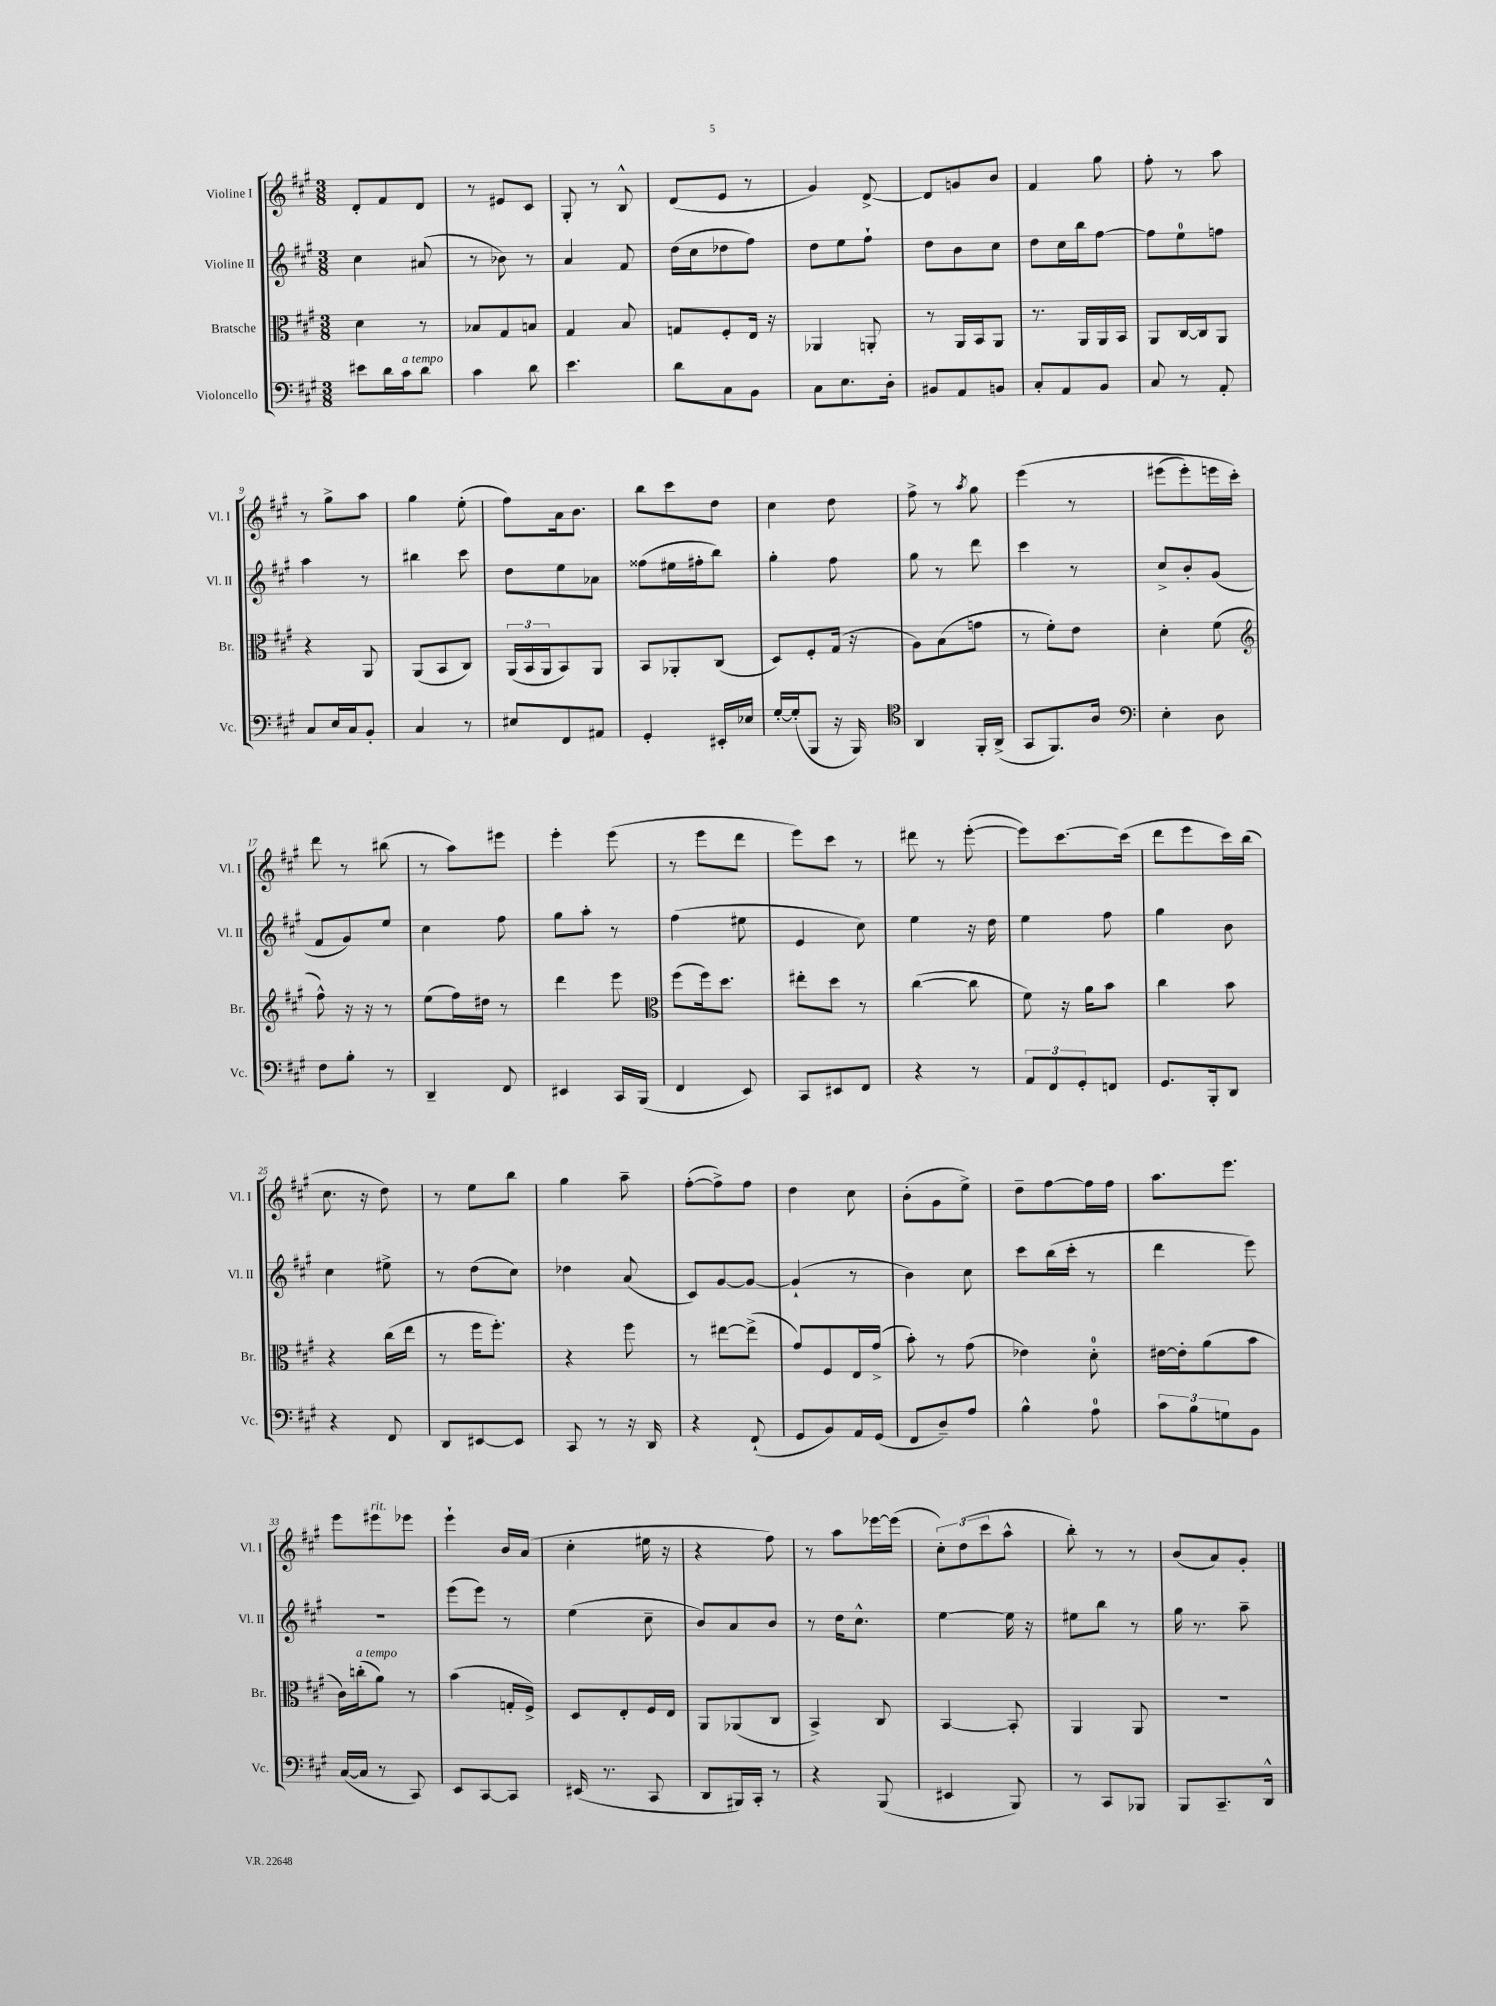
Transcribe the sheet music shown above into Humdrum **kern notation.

**kern	**kern	**kern	**kern
*staff4	*staff3	*staff2	*staff1
*clefF4	*clefC3	*clefG2	*clefG2
*k[f#c#g#]	*k[f#c#g#]	*k[f#c#g#]	*k[f#c#g#]
*M3/8	*M3/8	*M3/8	*M3/8
8e#	4d	4cc#	8d'
16d	.	.	8f#
16c#	.	.	.
8d	8r	(8a#	8d
=	=	=	=
4c#	8B-	8r	8r
.	8G#	8b-)	8e#
8d	8B	8r	8c#
=	=	=	=
4.e	4G#	4a	8G#'
.	.	.	8r
.	8B	8f#	8B^^
=	=	=	=
8d	8G	(16dd	(8d
.	.	16cc#	.
8C#	8F#'	8dd-	8e
8BB	16E	8ff#)	8r
.	16r	.	.
=	=	=	=
8C#	4AA-	8dd	4g#)
8.E	.	8ee	.
.	8AA'	8ff#`	[8d^
16D'	.	.	.
=	=	=	=
8BB#	8r	8dd	8d]
8AA	16AA	8b	8g
.	16BB	.	.
8BB	8AA	8cc#	8b
=	=	=	=
8C#'	8.r	8dd	4f#
8AA	.	16cc#	.
.	16AA	16bb	.
8BB	16AA	[8ff#	8gg#
.	16BB	.	.
=	=	=	=
8C#	8AA	8ff#]	8ff#'
8r	[16C#	8ee	8r
.	16C#]	.	.
8AA'	8AA	8ff	8aa
=	=	=	=
8C#	4r	4aa	8r
16E	.	.	8gg#^
16C#	.	.	.
8BB'	8AA	8r	8aa
=	=	=	=
4C#	(8AA	4bb#	4gg#
.	8BB	.	.
8r	8C#)	8ccc#	(8ee'
=	=	=	=
8E#	(24AA	8dd	8ff#)
.	24BB	.	.
.	24AA	.	.
8FF#	8BB)	8ee	16a
.	.	.	8.b
8AA#	8AA	8a-	.
=	=	=	=
4GG#'	8BB	(8ff##	8bb
.	8AA-'	16ee#	8ccc#
.	.	16ff#'	.
16EE#'	(8C#	8bb)	8dd
16E-	.	.	.
=	=	=	=
[16G#'	8D)	4gg#'	4cc#
(16G#']	.	.	.
8BBB	8F#'	.	.
16r	(16G#	8ff#	8dd
16BBB)	16r	.	.
=	=	=	=
*clefC4	*	*	*
4AA	8A)	8gg#	8ff#^
.	(8B	8r	8r
.	.	.	8qaa
16FF#'	8g	8ddd	8gg#
(16AA^	.	.	.
=	=	=	=
8GG#	8r	4ccc#	&(4eee
8.FF#)	8f#')	.	.
.	8e	8r	8r
16A	.	.	.
=	=	=	=
*clefF4	*	*	*
4E'	4d'	8cc#^	(8eee#
.	.	8b'	8eee#')
8D	(8f#	(8g#	16eee
.	.	.	16ccc#'&)
=	=	=	=
*	*clefG2	*	*
8F#	8ff#^^)	8f#	8ddd
8B'	16r	8g#)	8r
.	16r	.	.
8r	8r	8ee	(8bb#
=	=	=	=
4DD~	(8ee	4cc#	8r
.	16ff#)	.	8aa)
.	16dd#	.	.
8FF#	8r	8ff#	8eee#
=	=	=	=
4EE#	4ddd	8gg#	4eee'
.	.	8aa'	.
16CC#	8eee	8r	(8eee
(16BBB	.	.	.
=	=	=	=
*	*clefC3	*	*
4FF#	(8ff#	(4ff#	8r
.	16ff#)	.	8eee
.	8.dd	.	.
8EE)	.	8ee#	8ddd
=	=	=	=
8CC#	8ee#'	4e	8eee)
8EE#	8dd	.	8ccc#
8FF#	8r	8cc#)	8r
=	=	=	=
4r	([4cc#	4ee	8ddd#
.	.	.	8r
8r	8cc#]	16r	([8eee'
.	.	16dd	.
=	=	=	=
12AA	8f#)	4ee	8eee])
12FF#	.	.	.
.	16r	.	[8.ccc#
12GG#'	.	.	.
.	16a	.	.
8FF	8b	8ff#	.
.	.	.	(16ccc#]
=	=	=	=
8.GG#	4cc#	4gg#	8ddd
.	.	.	8eee
16BBB'	.	.	.
8DD	8b	8b	16ccc#)
.	.	.	(16bb
=	=	=	=
4r	4r	4cc#	8.cc#
.	.	.	16r
8FF#	(16cc#	8ee#^	8dd)
.	16ee	.	.
=	=	=	=
8DD	8r	8r	8r
[8EE#	16ff#	(8dd	8ee
.	8.ff#')	.	.
8EE#]	.	8cc#)	8bb
=	=	=	=
8CC#	4r	4dd-	4gg#
8r	.	.	.
16r	8ff#	(8a	8aa~
16DD	.	.	.
=	=	=	=
4r	8r	8c#)	([8ff#'
.	[8ee#	[8g#	8ff#^])
(8FF#`	(8ee#^]	8g#_	8ff#
=	=	=	=
8GG#	8g#)	(4g#`]	4dd
8BB)	8F#	.	.
16AA	16E	8r	8cc#
(16GG#	(16g#^	.	.
=	=	=	=
8FF#	8b')	4b)	(8b'
8D~)	8r	.	8g#
8A	(8g#	8cc#	8ee^)
=	=	=	=
4B^^	4e-)	8ccc#	8dd~
.	.	(16bb	[8ff#
.	.	16ccc#'	.
8A	8d'	8r	16ff#]
.	.	.	16ff#
=	=	=	=
12c#	[16e#	4ddd	8.aa
.	16e#']	.	.
12B	.	.	.
.	(8a	.	.
12G	.	.	.
.	.	.	8.eee
8BB	8b	8eee)	.
=	=	=	=
([16C#	16c#)	4.r	8eee
16C#]	(16cc'	.	.
8r	8a)	.	8eee#
8CC#)	8r	.	8eee-
=	=	=	=
8EE	(4b	(8eee	4eee`
[8CC#	.	8eee)	.
8CC#]	16G'	8r	16b
.	16F#^)	.	(16a
=	=	=	=
(16EE#	8D	(4ee	4cc#'
8.r	.	.	.
.	8E'	.	.
8CC#	16F#	8cc#~	16ee#
.	16E	.	16r
=	=	=	=
8DD	8AA	8b)	4r
16BBB#)	(8AA-	8a	.
16CC#'	.	.	.
8r	8C#	8b	8ff#)
=	=	=	=
4r	4BB^)	8r	8r
.	.	16dd	8aa
.	.	8.cc#^^	.
(8BBB	8C#	.	[16eee-
.	.	.	(16eee-]
=	=	=	=
4EE#	[4BB	[4ee	12cc#')
.	.	.	(12dd
.	.	.	12ccc#
8BBB)	8BB']	16ee]	8aa^^
.	.	16r	.
=	=	=	=
8r	4AA	8ee#	8bb')
8CC#	.	8bb	8r
8BBB-	8AA	8r	8r
=	=	=	=
8BBB	4.r	16gg#	(8b
.	.	8.r	.
8.CC#~	.	.	8a)
.	.	8aa~	8g#'
16DD^^	.	.	.
==	==	==	==
*-	*-	*-	*-
